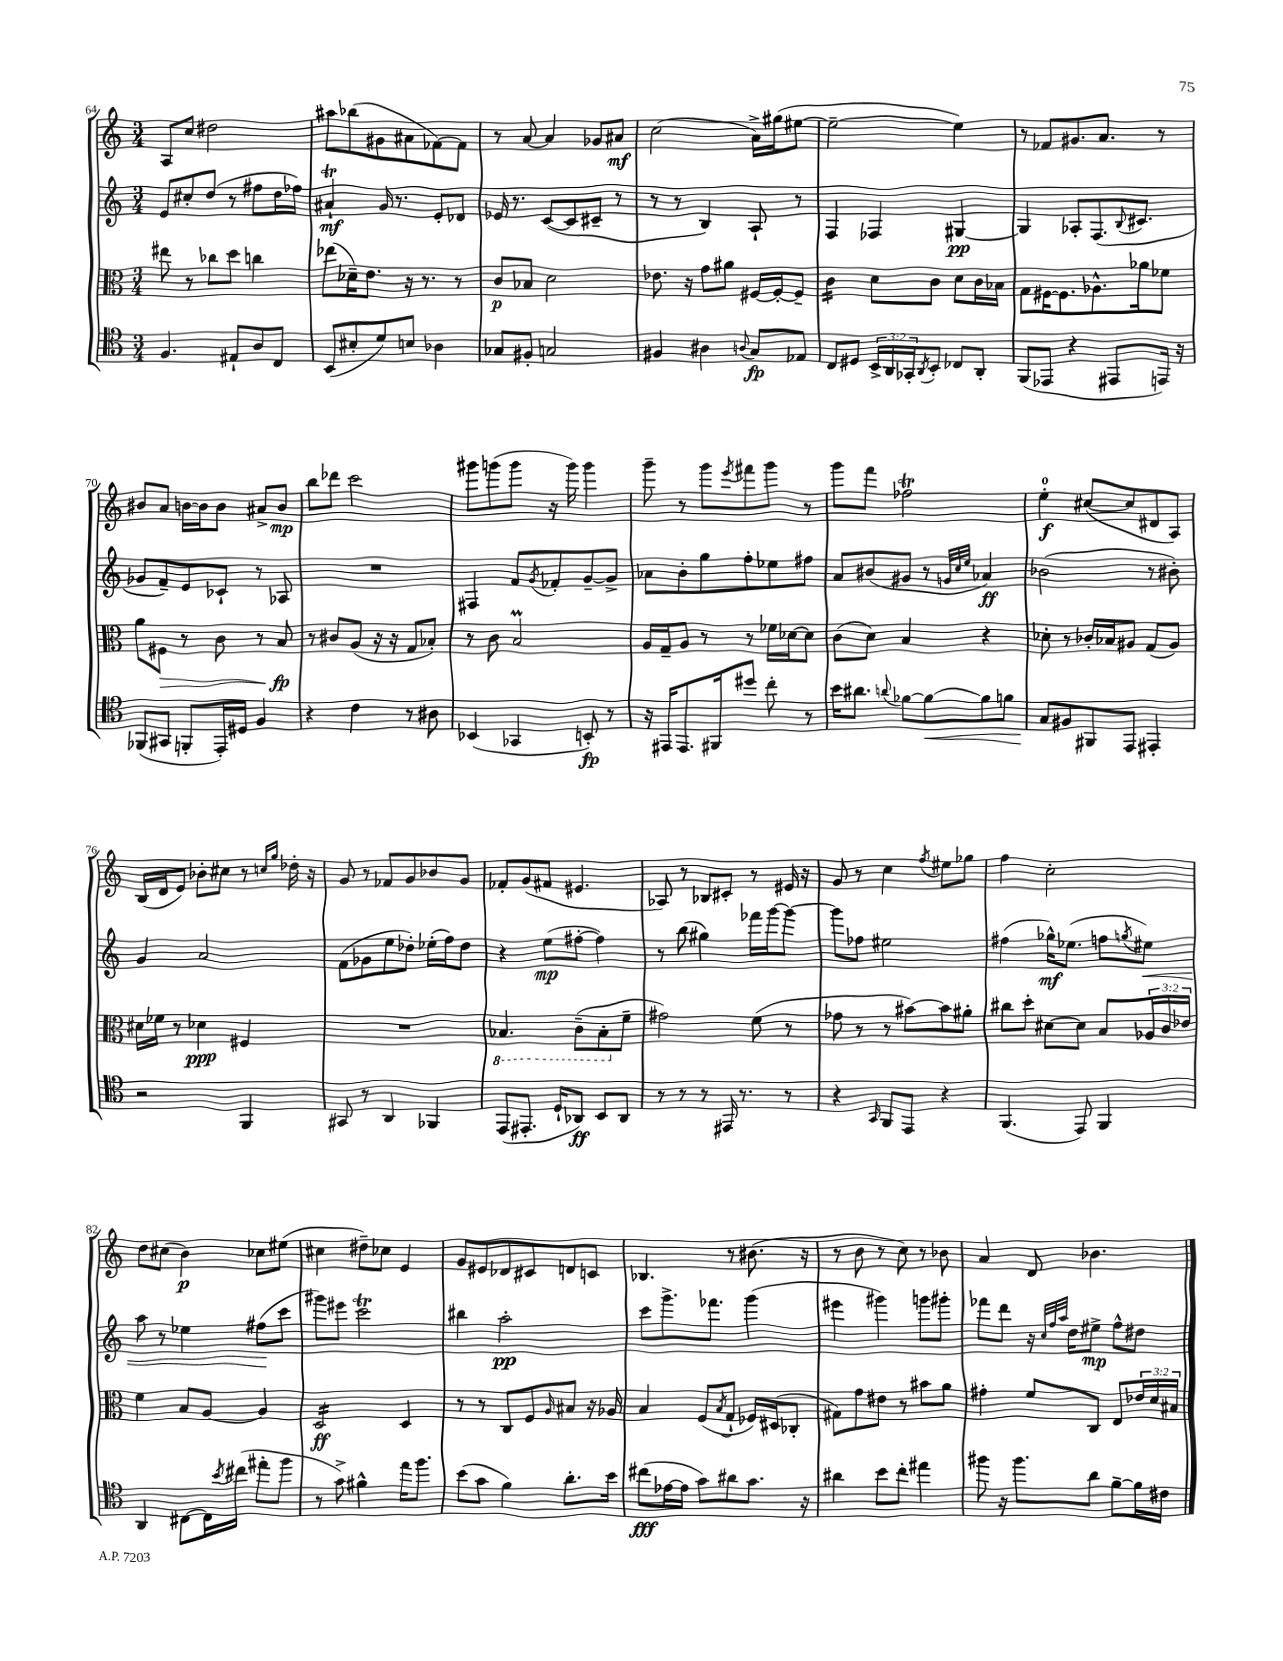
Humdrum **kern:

**kern	**dynam	**kern	**dynam	**kern	**dynam	**kern	**dynam
*part4	*part4	*part3	*part3	*part2	*part2	*part1	*part1
*staff4	*staff4	*staff3	*staff3	*staff2	*staff2	*staff1	*staff1
*clefC4	*	*clefC3	*	*clefG2	*	*clefG2	*
*k[]	*	*k[]	*	*k[]	*	*k[]	*
*M3/4	*	*M3/4	*	*M3/4	*	*M3/4	*
=64	=64	=64	=64	=64	=64	=64	=64
4.F/	.	8ee#X\	.	8e/L	.	8A/L	.
.	.	8r	.	8cc#X'/	.	8cc/J	.
.	.	8cc-X\L	.	(8dd/J	.	2dd#X\	.
8E#X`/L	.	8dd\J	.	8r	.	.	.
8A/	.	4ccn\	.	8ff#X\L	.	.	.
8C/J	.	.	.	16dd\L	.	.	.
.	.	.	.	16ff-X\JJ)	.	.	.
=65	=65	=65	=65	=65	=65	=65	=65
(8BB/L	.	(8ee-X\L	.	4a#Xt`/	mf	8aa#X\L	.
8B#X'/	.	16d-X~\K)	.	.	.	(8bb-X\	.
.	.	8.e\J	.	.	.	.	.
8d/)	.	.	.	16g/	.	8g#X\	.
.	.	.	.	8.r	.	.	.
8Bn/J	.	16r	.	.	.	8a#X\	.
.	.	8.r	.	.	.	.	.
4A-X\	.	.	.	8e'/L	.	[8f-X\)	.
.	.	8r	.	8d-X/J	.	8f-\J]	.
=66	=66	=66	=66	=66	=66	=66	=66
8G-X/L	.	8c/L	p	16e-X/	.	8r	.
.	.	.	.	8.r	.	.	.
8F#X'/J	.	8B-X/J	.	.	.	[8a/	.
2Gn/	.	2d\	.	([8c/L	.	4a/]	.
.	.	.	.	8c/]	.	.	.
.	.	.	.	8c#X~/J	.	8g-X/L	.
.	.	.	.	8r	.	8a#X/J	mf
=67	=67	=67	=67	=67	=67	=67	=67
4F#X/	.	8.e-X\	.	8r	.	(2cc\	.
.	.	.	.	8r	.	.	.
.	.	16r	.	.	.	.	.
4A#X\	.	8g\L	.	4B/)	.	.	.
.	.	8a#X\J	.	.	.	.	.
8qqAn/	.	.	.	.	.	.	.
8G/L	fp	[16F#X/LL	.	8A`/	.	16a^\LL)	.
.	.	16F#'/J_	.	.	.	(16gg#X\J	.
8E-X/J	.	8F#~/J]	.	8r	.	[8ee#X\J	.
=68	=68	=68	=68	=68	=68	=68	=68
*	*	*tremolo	*	*	*	*	*
8C/L	.	16c\LL	.	4F/	.	2ee#~\_	.
.	.	16c\	.	.	.	.	.
8D#X/J	.	16c\	.	.	.	.	.
.	.	16c\JJ	.	.	.	.	.
*	*	*Xtremolo	*	*	*	*	*
24BB^/LL	.	8d\L	.	4F-X/	.	.	.
24AA/	.	.	.	.	.	.	.
24GG-X'/J	.	.	.	.	.	.	.
8qAA/	.	.	.	.	.	.	.
8BB'/J	.	8c\J	.	.	.	.	.
8C-X/L	.	8d\L	.	[4G#X/	pp	4ee#\])	.
8AA'/J	.	16c\L	.	.	.	.	.
.	.	16B-X\JJ	.	.	.	.	.
=69	=69	=69	=69	=69	=69	=69	=69
(8FF/L	.	8G\L	.	4G#/]	.	8r	.
8EE-X/J	.	[16F#X\K	.	.	.	8f-X/L	.
.	.	8.F#\]	.	.	.	.	.
4r	.	.	.	8A-X'/L	.	8.g#X/	.
.	.	8.A-X^^\	.	(8.F/	.	.	.
.	.	.	.	.	.	8.a/J	.
8EE#X/L	.	.	.	.	.	.	.
.	.	.	.	8qqB/	.	.	.
.	.	16a-X\k	.	8.c#X/J	.	.	.
16EEn/Jk)	.	8f-X\J	.	.	.	8r	.
16r	.	.	.	.	.	.	.
!!LO:LB:g=z
=70	=70	=70	=70	=70	=70	=70	=70
(8FF-X/L	.	8a\L	.	8g-X/L	.	8b#X/L	.
!	!	!	!LO:HP:b	!	!	!	!
8GG#X/J	.	8F#X\J	>	8f~/)	.	8a/J	.
8FFn'/L	.	8r	.	8e/	.	[16bn\LL	.
.	.	.	.	.	.	16b\J]	.
16EE'/L)	.	8c\	.	8c-X`/J	.	8b\J	.
16D#X/JJ	.	.	.	.	.	.	.
4F/	.	8r	.	8r	.	8a#X^/L	.
.	.	8B/	fp	8A-X/	.	8b/J	mp
.	.	.	]	.	.	.	.
=71	=71	=71	=71	=71	=71	=71	=71
4r	.	8r	.	2.r	.	8bb\L	.
.	.	8c#X/L	.	.	.	8ddd-X\J	.
4c\	.	(8A/J	.	.	.	2ccc\	.
.	.	16r	.	.	.	.	.
.	.	16r	.	.	.	.	.
8r	.	8G/L	.	.	.	.	.
8A#X\	.	8B-X'/J)	.	.	.	.	.
=72	=72	=72	=72	=72	=72	=72	=72
(4BB-X/	.	8r	.	4F#X/	.	8ggg#X\L	.
.	.	8c\	.	.	.	(8gggn\	.
4GG-X/	.	2Bm/	.	8f/L	.	8ggg\J	.
.	.	.	.	8qg/	.	.	.
.	.	.	.	8f-X'/	.	16r	.
.	.	.	.	.	.	16ggg\)	.
8BBn'/)	fp	.	.	[8g~/	.	4ggg\	.
8r	.	.	.	8g^/J]	.	.	.
=73	=73	=73	=73	=73	=73	=73	=73
16r	.	16A/LL	.	8a-X\L	.	8ggg~\	.
16EE#X/KL	.	16G~/J	.	.	.	.	.
8.EE#/	.	8A/J	.	8b'\	.	8r	.
.	.	8r	.	8gg\	.	8ggg\L	.
16FF#X/k	.	.	.	.	.	.	.
.	.	.	.	.	.	8qeee/	.
8dd#X/J	.	8r	.	8ff'\	.	8fff#X\	.
8cc'\	.	16f-X\LL	.	8ee-X\	.	8ggg\J	.
.	.	[16d-X\J	.	.	.	.	.
8r	.	8d-\J]	.	8ff#X\J	.	8r	.
=74	=74	=74	=74	=74	=74	=74	=74
16b\KL	.	(8c\L	.	8a/L	.	8ggg\L	.
8.a#X\J	.	.	.	.	.	.	.
.	.	8d\J)	.	(8b#X/	.	8fff\J	.
8qqan/	.	.	.	.	.	.	.
[8f-X\L	.	4B/	.	8g#X/J	.	2ff-XT\	.
!	!LO:HP:b	!	!	!	!	!	!
8f-\_	<	.	.	8r	.	.	.
.	.	.	.	32qqgn/LLL	.	.	.
.	.	.	.	32qqcc/	.	.	.
.	.	.	.	32qqee/JJJ	.	.	.
8f-\]	.	4r	.	4a-X/)	ff	.	.
8fn\J	.	.	.	.	.	.	.
=75	=75	=75	=75	=75	=75	=75	=75
8G/L	.	8d-X'\	.	(2b-X\	.	4ee'\	f
8F#X/	[	8r	.	.	.	.	.
8FF#X/	.	16c-X'/LL	.	.	.	([8cc#X/L	.
.	.	16B-X/J	.	.	.	.	.
8EE/J	.	8A#X/J	.	.	.	8cc#/]	.
4EE#X'/	.	(8G/L	.	8r	.	8d#X/	.
.	.	8A#/J)	.	8b#X'\)	.	8A/J)	.
!!LO:LB:g=z
=76	=76	=76	=76	=76	=76	=76	=76
2r	.	16d#X\LL	.	4g/	.	(16B/LL	.
.	.	16f-X\JJ	.	.	.	16d/J	.
.	.	8r	.	.	.	8e/J)	.
.	.	4d-X\	ppp	2a/	.	8b-X'\L	.
.	.	.	.	.	.	8cc#X\J	.
4FF/	.	4F#X/	.	.	.	8r	.
.	.	.	.	.	.	16qqccn/LL	.
.	.	.	.	.	.	16qqgg/JJ	.
.	.	.	.	.	.	16dd-X'\	.
.	.	.	.	.	.	16r	.
=77	=77	=77	=77	=77	=77	=77	=77
8GG#X/	.	2.r	.	(8f\L	.	8g/	.
8r	.	.	.	8g-X\	.	8r	.
4AA/	.	.	.	8ee\	.	8f-X/L	.
.	.	.	.	8dd-X'\J)	.	8g/	.
4FF-X/	.	.	.	(16ee-X'\LL	.	8b-X/	.
.	.	.	.	16ff\J)	.	.	.
.	.	.	.	8dd-\J	.	8g/J	.
=78	=78	=78	=78	=78	=78	=78	=78
*	*	*8ba	*	*	*	*	*
(8EE/L	.	4.BB-X/	.	4r	.	8f-X'/L	.
8.EE#X'/J	.	.	.	.	.	(8g/	.
.	.	.	.	(8ee\L	mp	8f#X/J	.
16D`/KL	.	.	.	.	.	.	.
8AA-X/J)	ff	(8C~\L	.	[8ff#X'\J	.	4.e#X/	.
8BB/L	.	8BB-'\	.	4ff#\])	.	.	.
*	*	*X8ba	*	*	*	*	*
8AA-/J	.	8f~\J	.	.	.	.	.
=79	=79	=79	=79	=79	=79	=79	=79
8r	.	2g#X\)	.	8r	.	8A-X/)	.
8r	.	.	.	(8bb\	.	8r	.
8r	.	.	.	4gg#X\)	.	8B-X/L	.
16EE#X/	.	.	.	.	.	8c#X'/J	.
8.r	.	.	.	.	.	.	.
.	.	(8f\	.	16fff-X\LL	.	8r	.
.	.	.	.	[16ggg\J	.	.	.
8r	.	8r	.	8ggg\J_	.	16e#X/	.
.	.	.	.	.	.	16r	.
=80	=80	=80	=80	=80	=80	=80	=80
4r	.	8g-X\	.	8ggg\L]	.	8g/	.
.	.	8r	.	8ff-X\J	.	8r	.
16qqGG/	.	.	.	.	.	.	.
8FF/L	.	8r	.	2ee#X\	.	4cc\	.
8EE/J	.	[8b#X\L)	.	.	.	.	.
.	.	.	.	.	.	8qff/	.
4r	.	8b#\]	.	.	.	8ee#X\L	.
.	.	8a#X'\J	.	.	.	8gg-X\J	.
=81	=81	=81	=81	=81	=81	=81	=81
(4.FF/	.	8cc#X\L	.	(4ff#X\	.	4ff\	.
.	.	8dd'\J	.	.	.	.	.
.	.	[8d#X\L	.	16gg-X^^\KL)	mf	2cc'\	.
.	.	.	.	(8.ee-X\J	.	.	.
8EE/)	.	8d#\J]	.	.	.	.	.
4FF/	.	8B/L	.	8ffn\L	.	.	.
.	.	.	.	8qggn/	.	.	.
!	!	!	!	!	!LO:HP:b	!	!
.	.	24A-X/L	.	8ee#X\J)	<	.	.
.	.	24c/	.	.	.	.	.
.	.	24e-X/JJ	.	.	.	.	.
!!LO:LB:g=z
=82	=82	=82	=82	=82	=82	=82	=82
4AA/	.	4f\	.	8aa\	.	8dd\L	.
.	.	.	.	8r	.	(8cc#X\J	.
[8C#X\L	.	8B/L	.	4ee-X\	.	4b\)	p
16C#\L]	.	[8A/J	.	.	.	.	.
8qb/	.	.	.	.	.	.	.
(16cc#X\JJ	.	.	.	.	.	.	.
8ee#X'\L	.	4A/]	.	(8ff#X\L	.	8cc-X\L	.
8ff\J	.	.	.	8ccc\J	[	(8ee#X\J	.
=83	=83	=83	=83	=83	=83	=83	=83
*	*	*tremolo	*	*	*	*	*
8r	.	16D/LL	ff	8ggg#X\L)	.	4cc#X\	.
.	.	16D/	.	.	.	.	.
8g^\)	.	16D/	.	8eee#X\J	.	.	.
.	.	16D/	.	.	.	.	.
4f#X^^\	.	16D/	.	2cccT\	.	8dd#X~\L)	.
.	.	16D/	.	.	.	.	.
.	.	16D/	.	.	.	8cc-X\J	.
.	.	16D/JJ	.	.	.	.	.
*	*	*Xtremolo	*	*	*	*	*
16ee\KL	.	4D/	.	.	.	4e/	.
8.ff\J	.	.	.	.	.	.	.
=84	=84	=84	=84	=84	=84	=84	=84
(8b\L	.	8r	.	4bb#X\	.	8g/L	.
8g\J	.	8r	.	.	.	8e#X/	.
4f\)	.	8C/L	.	2aa'\	pp	8d-X/	.
.	.	8F/	.	.	.	8c#X/	.
.	.	16qqA/	.	.	.	.	.
8.a'\L	.	8B#X/J	.	.	.	8dn/	.
.	.	16r	.	.	.	8cn/J	.
16b\Jk	.	16A-X/	.	.	.	.	.
=85	=85	=85	=85	=85	=85	=85	=85
(8cc#X\L	fff	4B/	.	8ccc\L	.	4.B-X/	.
[16e-X\L	.	.	.	8.ggg^\	.	.	.
16e-\JJ]	.	.	.	.	.	.	.
8g\L)	.	(8F/L	.	.	.	.	.
.	.	.	.	8.fff-X\J	.	.	.
.	.	8qB/	.	.	.	.	.
8a#X\	.	8G`/J	.	.	.	8r	.
8.g\J	.	16F-X/LL)	.	(4ggg\	.	(8.b#X\	.
.	.	(16D#X/J	.	.	.	.	.
.	.	8C-X'/J	.	.	.	.	.
16r	.	.	.	.	.	16r	.
=86	=86	=86	=86	=86	=86	=86	=86
4a#X\	.	8G#X\L)	.	4eee#X\	.	8r	.
.	.	8g\	.	.	.	8b\	.
8b\L	.	8e#X\J	.	4ggg#X\)	.	8r	.
8cc'\J	.	8r	.	.	.	8cc\)	.
4ee#X\	.	8b#X\L	.	8gggn\L	.	8r	.
.	.	8a\J	.	8ggg#X'\J	.	8b-X\	.
=87	=87	=87	=87	=87	=87	=87	=87
8ff#X\	.	4g#X'\	.	8fff-X\L	.	4a/	.
16r	.	.	.	8ddd\J	.	.	.
8.ff#\L	.	.	.	.	.	.	.
.	.	8f/L	.	16r	.	8d/	.
.	.	.	.	32qqcc/LLL	.	.	.
.	.	.	.	32qqff/	.	.	.
.	.	.	.	32qqaa/JJJ	.	.	.
.	.	.	.	16dd\KL	.	.	.
8a\J	.	8C/J	.	8ee#X^\J	mp	4.b-X\	.
[8f~\L	.	8E/L	.	8ff^^\L	.	.	.
16f\L]	.	24e-X/L	.	8dd#X\J	.	.	.
.	.	24d/	.	.	.	.	.
16c#X\JJ	.	.	.	.	.	.	.
.	.	24B#X/JJ	.	.	.	.	.
==	==	==	==	==	==	==	==
*-	*-	*-	*-	*-	*-	*-	*-
